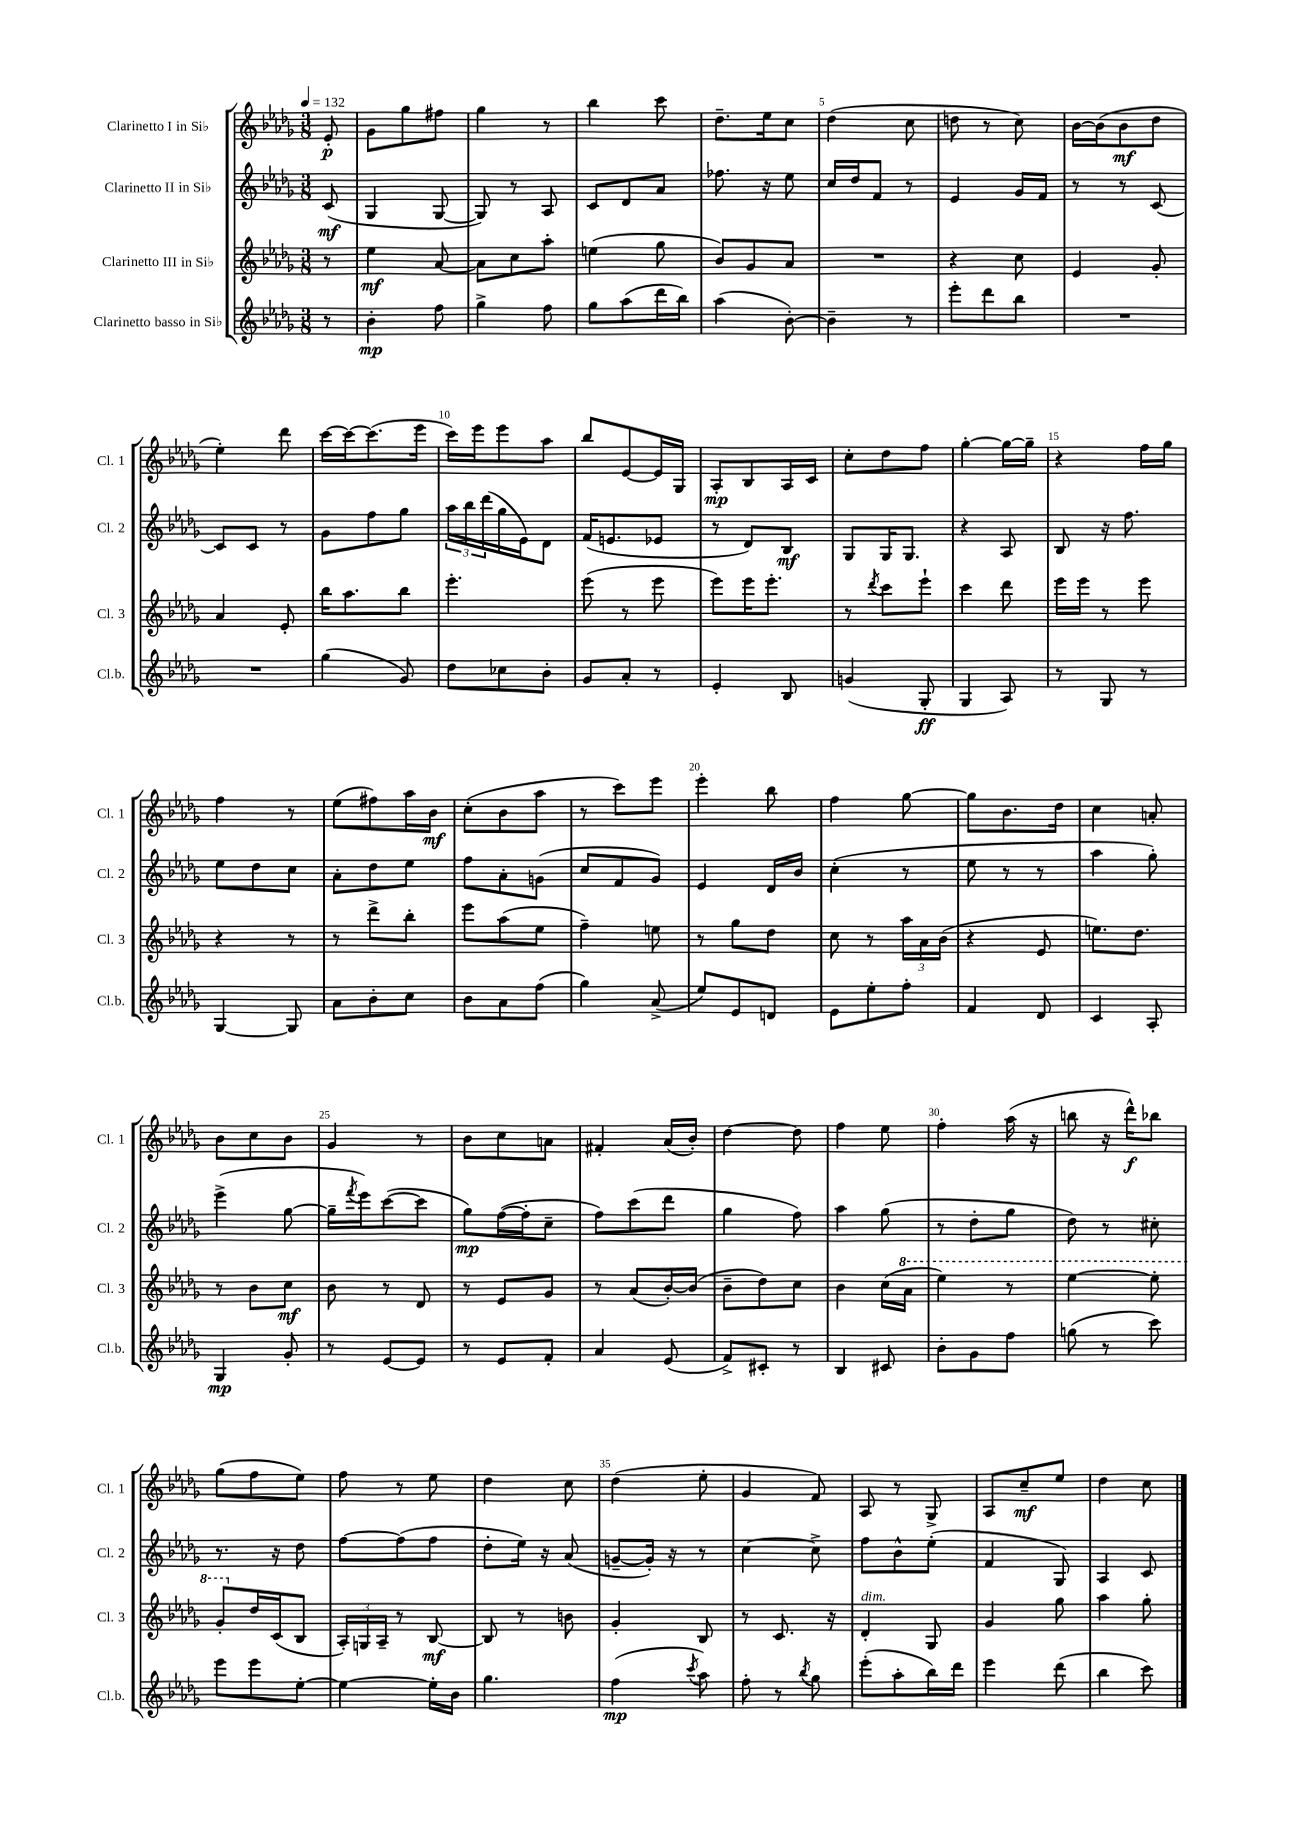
<<
\new StaffGroup <<
\new Staff = "s0" \with { instrumentName = "Clarinetto I in Sib" shortInstrumentName = "Cl. 1" } {
    \clef treble \key des \major \numericTimeSignature \time 3/8 \partial 8 \tempo 4 = 132
    ees'8-.\p |
    ges'8 ges''8 fis''8 |
    ges''4 r8 |
    bes''4 c'''8 |
    des''8.-- ees''16 c''8 |
    des''4( c''8 |
    d''8 r8 c''8) |
    bes'16~ bes'16( bes'8\mf des''8 |
    ees''4-.) des'''8 |
    c'''16~ c'''16~ c'''8.( ees'''16 |
    c'''16) ees'''16 ees'''8 aes''8 |
    bes''8 ees'8~ ees'16 ges16 |
    aes8-.\mp bes8 aes16 c'16 |
    c''8-. des''8 f''8 |
    ges''4~-. ges''16~ ges''16-- |
    r4 f''16 ges''16 |
    f''4 r8 |
    ees''8( fis''8) aes''16 bes'16\mf |
    c''8-.( bes'8 aes''8 |
    r8 c'''8) ees'''8 |
    ees'''4-. bes''8 |
    f''4 ges''8~ |
    ges''8 bes'8. des''16 |
    c''4 a'8-. |
    bes'8 c''8 bes'8 |
    ges'4 r8 |
    bes'8 c''8 a'8 |
    fis'4-. aes'16( bes'16-.) |
    des''4~ des''8 |
    f''4 ees''8 |
    f''4-. aes''16( r16 |
    b''8 r16 des'''16-^\f) bes''8 |
    ges''8( f''8 ees''8) |
    f''8 r8 ees''8 |
    des''4 c''8 |
    des''4( ees''8-. |
    ges'4 f'8) |
    aes8 r8 ges8-> |
    aes8 c''8--\mf ees''8 |
    des''4 c''8 \bar "|." |
}
\new Staff = "s1" \with { instrumentName = "Clarinetto II in Sib" shortInstrumentName = "Cl. 2" } {
    \clef treble \key des \major \numericTimeSignature \time 3/8 \partial 8
    c'8\mf( |
    ges4 ges8~ |
    ges8) r8 aes8 |
    c'8 des'8 aes'8 |
    fes''8. r16 ees''8 |
    c''16 des''16 f'8 r8 |
    ees'4 ges'16 f'16 |
    r8 r8 c'8~ |
    c'8 c'8 r8 |
    ges'8 f''8 ges''8 |
    \tuplet 3/2 { aes''16 bes''16 des'''16( } ges''16 ees'16) des'8 |
    f'16( e'8. ees'8 |
    r8 des'8) bes8\mf |
    ges8 ges16 ges8. |
    r4 aes8 |
    bes8 r16 f''8. |
    ees''8 des''8 c''8 |
    aes'8-. des''8 ees''8 |
    f''8 aes'8-. g'8( |
    c''8 f'8 ges'8) |
    ees'4 des'16 bes'16 |
    c''4-.( r8 |
    ees''8 r8 r8 |
    aes''4 ges''8-.) |
    ees'''4->( ges''8~ |
    ges''16-- \acciaccatura { f'''8 } ees'''16) c'''8~( c'''8 |
    ges''8\mp) f''16~( f''16-. c''8-- |
    f''8) c'''8( des'''8 |
    ges''4 f''8) |
    aes''4 ges''8( |
    r8 des''8-. ges''8 |
    des''8) r8 cis''8-. |
    r8. r16 des''8 |
    f''8~ f''8( f''8 |
    des''8-. ees''16) r16 aes'8( |
    g'8~-- g'16-.) r16 r8 |
    c''4~ c''8-> |
    f''8 bes'8-^ ees''8-.( |
    f'4 ges8) |
    aes4 c'8 \bar "|." |
}
\new Staff = "s2" \with { instrumentName = "Clarinetto III in Sib" shortInstrumentName = "Cl. 3" } {
    \clef treble \key des \major \numericTimeSignature \time 3/8 \partial 8
    r8 |
    ees''4\mf aes'8~ |
    aes'8 c''8 aes''8-. |
    e''4( ges''8 |
    bes'8) ges'8 aes'8 |
    R4. |
    r4 c''8 |
    ees'4 ges'8-. |
    aes'4 ees'8-. |
    bes''16 aes''8. bes''8 |
    ees'''4.-. |
    ees'''8( r8 ees'''8 |
    ees'''8) ees'''16 ees'''8.-. |
    r8 \acciaccatura { des'''8 } c'''8 ees'''8-! |
    c'''4 des'''8 |
    ees'''16 ees'''16 r8 ees'''8 |
    r4 r8 |
    r8 des'''8-> bes''8-. |
    ees'''8 aes''8( ees''8 |
    f''4--) e''8 |
    r8 ges''8 des''8 |
    c''8 r8 \tuplet 3/2 { aes''16 aes'16 bes'16( } |
    r4 ees'8 |
    e''8.) des''8. |
    r8 bes'8 c''8\mf |
    bes'8 r8 des'8 |
    r8 ees'8 ges'8 |
    r8 aes'8( bes'16~-.) bes'16( |
    bes'8-- des''8) c''8 |
    bes'4 c''16( \ottava #1 aes''16 |
    ees'''4) r8 |
    ees'''4~ ees'''8-. |
    ges''8-. \ottava #0 des''16 c'16( bes8 |
    \tuplet 3/2 { aes16-.) g16 aes16-- } r8 bes8~\mf |
    bes8 r8 b'8 |
    ges'4-. bes8 |
    r8 c'8. r16 |
    des'4-.^\markup { \italic "dim." } ges8 |
    ges'4 ges''8 |
    aes''4 ges''8-. \bar "|." |
}
\new Staff = "s3" \with { instrumentName = "Clarinetto basso in Sib" shortInstrumentName = "Cl.b." } {
    \clef treble \key des \major \numericTimeSignature \time 3/8 \partial 8
    r8 |
    bes'4-.\mp f''8 |
    ges''4-> f''8 |
    ges''8 aes''8( des'''16 bes''16) |
    aes''4( bes'8~-.) |
    bes'4-- r8 |
    ees'''8-. des'''8 bes''8 |
    R4. |
    R4. |
    ges''4( ges'8) |
    des''8 ces''8 bes'8-. |
    ges'8 aes'8-. r8 |
    ees'4-. bes8 |
    g'4( ges8-.\ff |
    ges4 aes8) |
    r8 ges8 r8 |
    ges4~ ges8 |
    aes'8 bes'8-. c''8 |
    bes'8 aes'8 f''8( |
    ges''4) aes'8->( |
    ees''8) ees'8 d'8 |
    ees'8 ees''8-. f''8-. |
    f'4 des'8 |
    c'4 aes8-. |
    ges4\mp ges'8-. |
    r8 ees'8~ ees'8 |
    r8 ees'8 f'8-. |
    aes'4 ees'8( |
    f'8->) cis'8-. r8 |
    bes4 cis'8 |
    bes'8-. ges'8 f''8 |
    g''8( r8 c'''8) |
    ees'''8 ees'''8 ees''8~-. |
    ees''4~ ees''16-. bes'16 |
    ges''4. |
    f''4\mp( \acciaccatura { c'''8 } aes''8) |
    f''8-. r8 \acciaccatura { bes''8 } ges''8 |
    ees'''8-.( aes''8-. bes''16) des'''16 |
    ees'''4 des'''8( |
    bes''4 c'''8) \bar "|." |
}
>>
>>
\layout { \context { \Score \override BarNumber.break-visibility = ##(#f #t #t) barNumberVisibility = #(every-nth-bar-number-visible 5) } }
